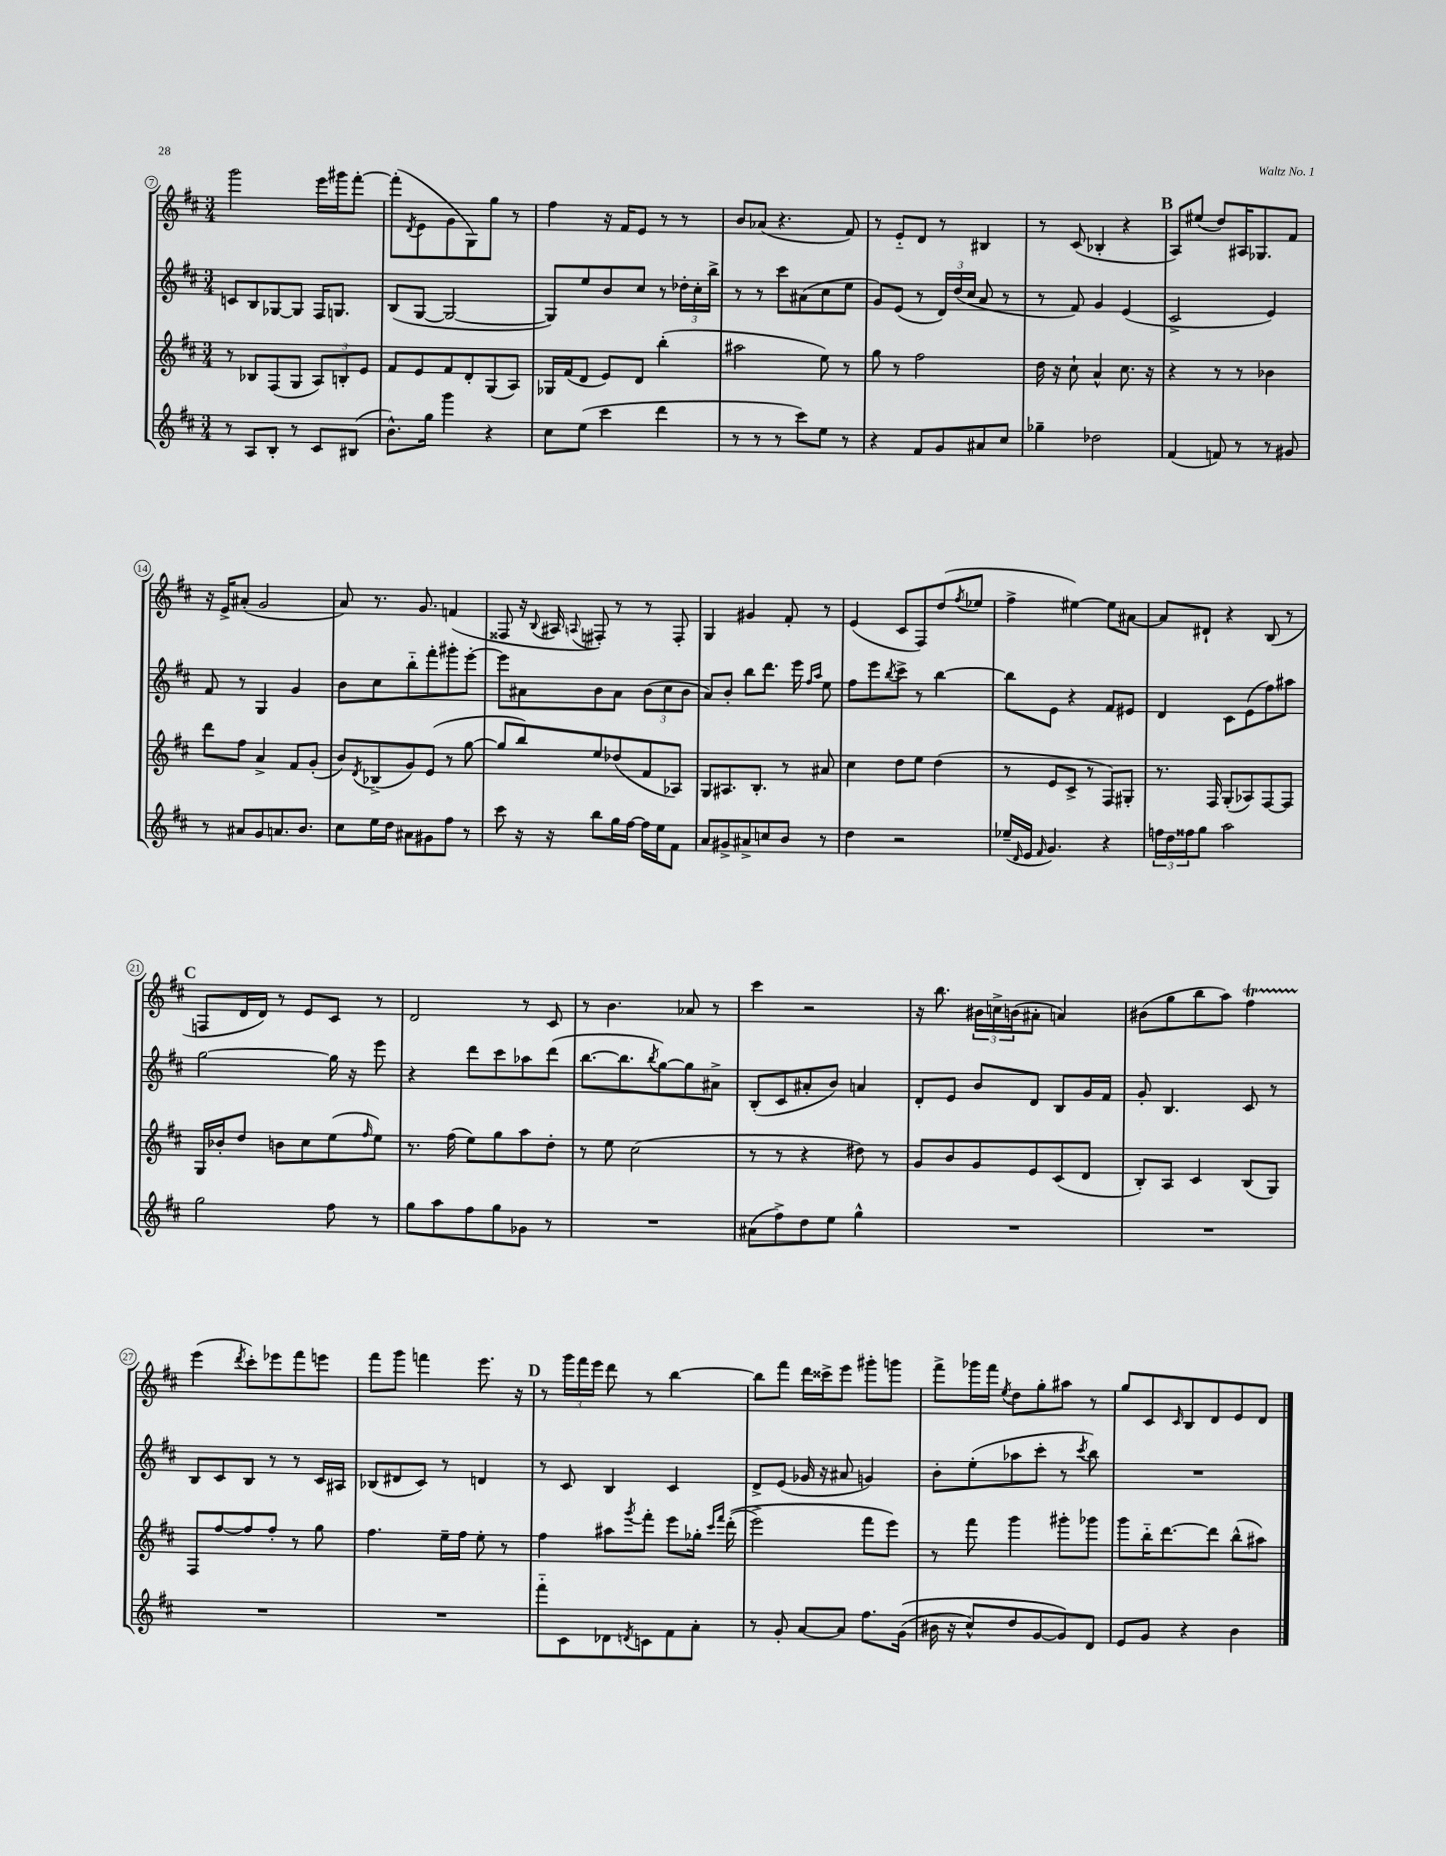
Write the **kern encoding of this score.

**kern	**kern	**kern	**kern
*staff4	*staff3	*staff2	*staff1
*clefG2	*clefG2	*clefG2	*clefG2
*k[f#c#]	*k[f#c#]	*k[f#c#]	*k[f#c#]
*M3/4	*M3/4	*M3/4	*M3/4
8r	8r	8c/L	2ggg\
8A/L	8B-/L	8B/	.
8B'/J	(8F#/	[8G-/	.
8r	8G/J	8G-/]J	.
8c#/L	12A/L)	16F#/LK	16eee\LL
.	.	8.G/J	16ggg#\J
.	12B'/	.	.
(8B#/J	.	.	[8fff#'\J
.	12e/J	.	.
=	=	=	=
8.b^^\L)	8f#/L	(8B/L	(8fff#'\]L
.	.	.	8qd/
.	8e/	[8G/J	8e\
16gg\Jk	.	.	.
4ggg\	8f#/	2G/_	8g\
.	8d'/	.	8G\)
4r	(8G/	.	8gg\J
.	8A/J)	.	8r
=	=	=	=
8cc#\L	16G-/LL	8G/]L)	4ff#\
.	(16f#/J	.	.
(8ee\J	8d/J	8ee/	.
4ccc#\	8e/L)	8b/	16r
.	.	.	16f#/LK
.	8d/J	8cc#/J	8e/J
4ddd\	(4bb'\	8r	8r
.	.	24dd-'\LL	8r
.	.	24cc#'\	.
.	.	24bb^\JJ	.
=	=	=	=
8r	2aa#\	8r	8b/L
8r	.	8r	(8a-/J
8r	.	8ccc#\L	4.r
8ccc#\L)	.	(8a#\	.
8ee\J	8ee\)	8cc#\	.
8r	8r	8ee\J	8f#/)
=	=	=	=
4r	8gg\	8g/L)	8r
.	8r	(8e/J	8e'~/L
8f#/L	2ff#\	8r	8d/J
8g/	.	24d/LL)	8r
.	.	(24dd/	.
.	.	24cc#/JJ	.
8a#/	.	8a/	4B#/
8cc#/J	.	8r	.
=	=	=	=
4gg-~\	16dd\	8r	8r
.	16r	.	.
.	8cc#`\	8f#/)	(8c#/
2dd-\	4a^^/	4g/	4B-'/
.	8.cc#\	(4e/	4r
.	16r	.	.
=	=	=	=
(4f#/	4r	2c#^/	8A/L)
.	.	.	(8ee#/J
8f/)	8r	.	8dd/L)
8r	8r	.	16A#/K
.	.	.	8.G-/
8r	4b-\	4e/)	.
8g#/	.	.	8f#/J
=	=	=	=
8r	8ddd\L	8f#/	16r
.	.	.	16e^/LK
8a#/L	8ff#\J	8r	(8a#'/J
8g/	4a^/	4G/	2g/
8.a/	.	.	.
.	8f#/L	4g/	.
8.b/J	.	.	.
.	(8g'/J	.	.
=	=	=	=
8cc#\L	8b/L)	8b\L	8a/)
.	8qd/	.	.
16ee\L	(8B-^/	8cc#\	8.r
16dd\JJ	.	.	.
8a#\L	8g/)	8bb'~\	.
.	.	.	8.g/
8g#\	(8e/J	8fff#'\	.
8ff#\J	8r	8ggg#'\	(4f/
8r	[8gg\	[8eee'\J	.
=	=	=	=
8ccc#\	8gg/]L	8eee\]L	8F##/
16r	8bb/)	8a#\	16r
.	.	.	8qqB/
16r	.	.	16A#/
.	.	.	8qqA/
8bb\L	8ee/	8b\	8F#'/)
16gg\L	(8dd-/	8a#\J	8r
[16ff#\JJ	.	.	.
16ff#\]LL	8f#/	(12b\L	8r
16ee\J	.	.	.
.	.	12cc#\	.
8f#\J	8A-/J)	.	8F#'/
.	.	12b\J	.
=	=	=	=
8a/L	8G/L	8a/L)	4G/
8g#^/	8.A#/	8b'/J	.
8a#^/	.	8bb\L	4g#/
.	8.B'/J	.	.
8cc/	.	8.ddd\J	.
8b/J	8r	.	8f#'/
.	.	16eee\	.
.	.	16qqff#/LL	.
.	.	16qqaa/JJ	.
8r	8a#/	8ee\	8r
=	=	=	=
4dd\	4cc#\	8ff#\L	(4e/
.	.	8eee\	.
.	.	8qbb/	.
2r	8dd\L	8ccc#^\J	8c#/L
.	8ee\J	8r	8F#/)
.	(4dd\	[4bb\	(8dd/
.	.	.	8qff#/
.	.	.	8ee-/J
=	=	=	=
(16ee-~/LL	8r	8bb\]L	4ff#^\
16qqd/	.	.	.
16e/JJ	.	.	.
16qqf#/	.	.	.
4.g/)	8e/L	8e\J	.
.	8c#^/J	4r	[4ee#\)
.	8r	.	.
4r	8F#/L)	8f#/L	8ee#\]L
.	8G#'/J	8e#/J	[8a#\J
=	=	=	=
24ff\LL	8.r	4d/	8a#/]L
24dd\	.	.	.
24ff##\J	.	.	.
8gg\J	.	.	8d#`/J
.	16F#/	.	.
2aa\	(8G'/L	8c#\L	4r
.	8A-/)	(8e\	.
.	[8F#/	8ff#\)	(8B/
.	8F#/]J	8aa#\J	8r
=	=	=	=
2gg\	16G/LL	[2gg\	8F/L
.	16b-'/J	.	.
.	8dd/J	.	16d/L
.	.	.	16d/JJ)
.	8b\L	.	8r
.	8cc#\	.	8e/L
8ff#\	(8ee\	16gg\]	8c#/J
.	.	16r	.
.	16qqff#/	.	.
8r	8ee\J)	8eee\	8r
=	=	=	=
8gg\L	8.r	4r	2d/
8aa\	.	.	.
.	(16ff#\	.	.
8ff#\	8ee\L)	8ddd\L	.
8gg\	8gg\	8ccc#\	.
8g-\J	8aa\	8aa-\	8r
8r	8dd'\J	(8ddd\J	8c#/
=	=	=	=
2.r	8r	[8.bb\L	8r
.	8ee\	.	4.b\
.	.	8.bb\]	.
.	(2cc#\	.	.
.	.	8qbb/	.
.	.	[8gg\)	.
.	.	8gg\]	8a-/
.	.	8a#^\J	8r
=	=	=	=
(8a#\L	8r	(8B'/L	4ccc#\
8ff#^\)	8r	8c#/	.
8dd\	4r	8a#'/	2r
8ee\J	.	8b/J)	.
4gg^^\	8dd#\)	4a/	.
.	8r	.	.
=	=	=	=
2.r	8g/L	8d'/L	16r
.	.	.	8.bb\
.	8b/	8e/J	.
.	8g/	8b/L	24b#\LL
.	.	.	24cc^\
.	.	.	(24b\J
.	8e/	8d/J	8a#'\J
.	(8c#/	8B/L	4a/)
.	8d/J	16g/L	.
.	.	16f#/JJ	.
=	=	=	=
2.r	8B'/L)	8g'/	(8b#\L
.	8A/J	4.B/	8gg\
.	4c#/	.	8bb\
.	.	.	8aa\J)
.	(8B/L	8c#/	4ff#\
.	8G/J)	8r	.
=	=	=	=
2.r	8F#/L	8B/L	(4eee\
.	[8ff#/	8c#/	.
.	.	.	8qddd/
.	8ff#/]	8B/J	8ccc#'\L)
.	8ff#'/J	8r	8eee-\
.	8r	8r	8fff#\
.	8gg\	16c#/LL	8eee\J
.	.	16A#/JJ	.
=	=	=	=
2.r	4.ff#\	(8B-/L	8fff#\L
.	.	8d#/	8ggg\J
.	.	8c#/J)	4fff\
.	16ee~\LL	8r	.
.	16ff#\JJ	.	.
.	8ee'\	4d/	8.eee\
.	8r	.	.
.	.	.	16r
=	=	=	=
8fff#'~\L	4ff#\	8r	8r
8c#\	.	8c#/	24ggg\LL
.	.	.	24fff#\
.	.	.	24eee\JJ
8d-\	8aa#\L	4B/	8ddd\
8qd/	8qggg/	.	.
8c\	8fff#'\J	.	8r
8f#\	8eee\L	4c#/	[4bb\
8a'\J	16gg-'\Jk	.	.
.	16qqccc#/LL	.	.
.	16qqfff#/JJ	.	.
.	&((16ddd'\	.	.
=	=	=	=
8r	2eee^\)	8d^/L	8bb\]L
8g'/	.	(8e/J	8fff#\J
[8a/L	.	16g-/	16ddd\LL
.	.	16r	16ccc##^\J
8a/]J	.	8a#/	8eee\J
8.ff#\L	8fff#\L	4g/)	8ggg#'\L
.	8eee\J&)	.	8ggg\J
&((16g\Jk	.	.	.
=	=	=	=
16b#\	8r	8b'\L	8fff#^\L
16r	.	.	.
8cc#^^/L)	8fff#\	(8ee'\	16ggg-\L
.	.	.	16fff#\JJ
.	.	.	8qee/
8dd/	4ggg\	8aa-\	8dd\L
[8g/	.	8ccc#'\J	8gg'\
8g/]&)	8ggg#'\L	8r	8aa#\J
.	.	8qccc#/	.
8d/J	8ggg-\J	8bb\)	8r
=	=	=	=
8e/L	8ggg\L	2.r	8gg/L
8g/J	16bb'~\K	.	8c#/
.	[8.ddd\	.	.
.	.	.	16qqc#/
4r	.	.	8B/
.	8ddd\]J	.	8d/
4b\	(8bb^^\L	.	8e/
.	8aa#\J)	.	8d/J
==	==	==	==
*-	*-	*-	*-
